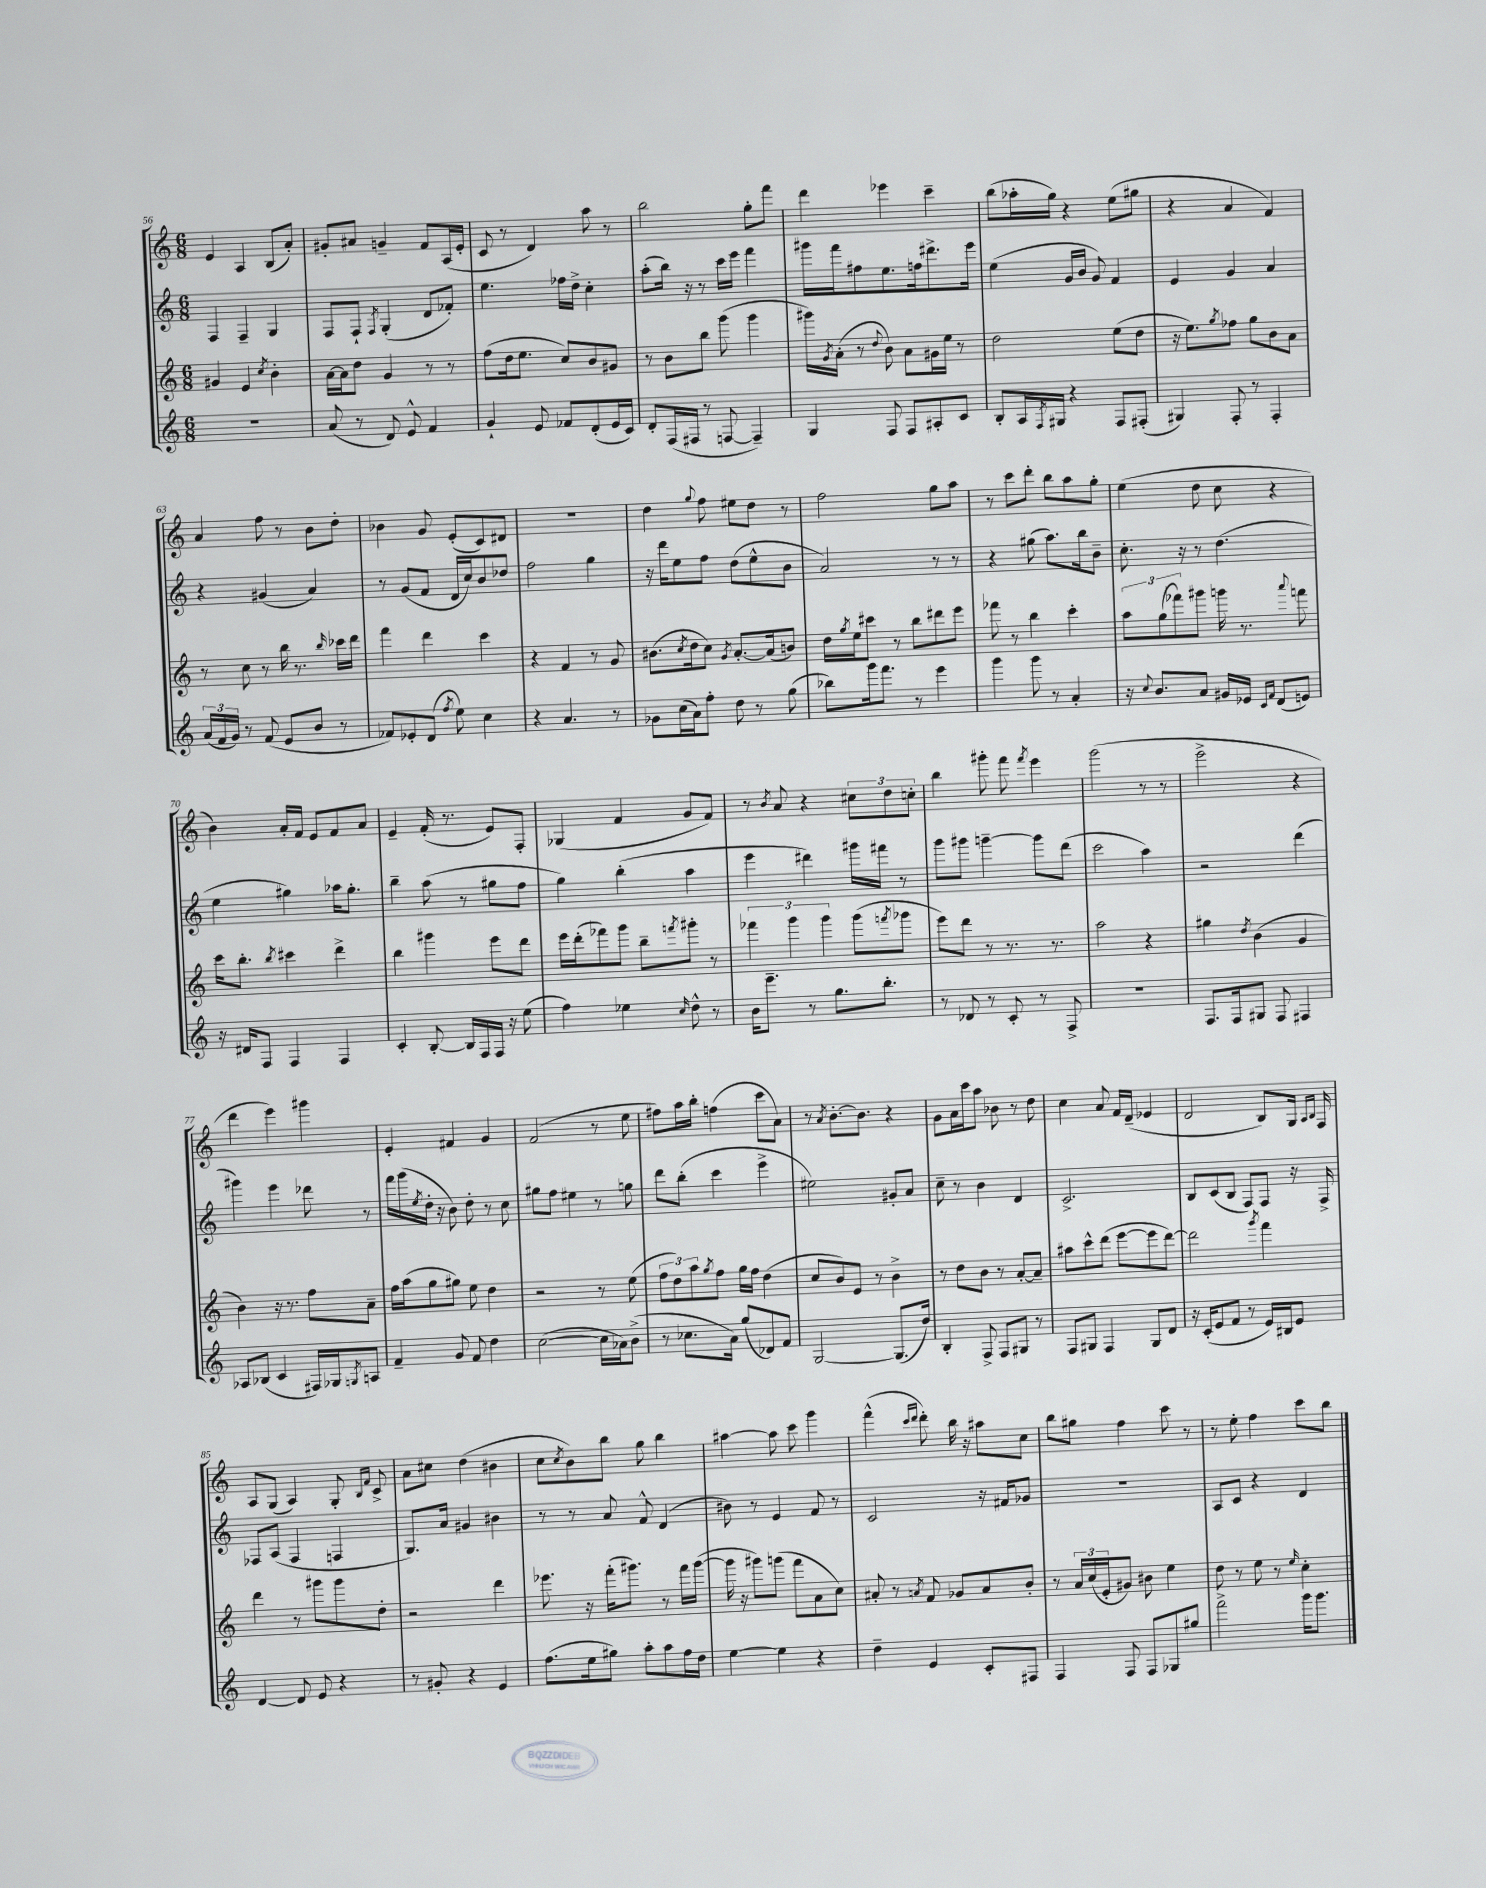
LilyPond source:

<<
\new StaffGroup <<
\new Staff = "s0" {
    \clef treble \key c \major \numericTimeSignature \time 6/8
    e'4 a4 b8( a'8-.) |
    gis'8-. ais'8 g'4-- f'8 a16( e'16-. |
    c'8 r8 d'4) a''8 r8 |
    b''2 g''8-. f'''8 |
    d'''4 ees'''4 c'''4-- |
    b''8( aes''16-. g''16) r4 e''8( gis''8 |
    r4 a'4 f'4) |
    a'4 f''8 r8 b'8 d''8-. |
    bes'4 g'8 e'8-.( c'8) dis'8 |
    R2. |
    d''4 \appoggiatura { g''8 } f''8 eis''8 d''8 r8 |
    f''2 g''8 a''8 |
    r8 c'''8 d'''8-. b''8 a''8 g''8-. |
    e''4( d''8 c''8 r4 |
    b'4) a'16-. f'16 e'8 f'8 a'8 |
    e'4-- f'16-.( r8. e'8) f8-. |
    ges4( f'4 g'8 f'8) |
    r8 \acciaccatura { b'8 } a'8 r4 \tuplet 3/2 { cis''8 d''8 c''8-. } |
    b''4 gis'''8-. f'''8 \acciaccatura { f'''8 } e'''4 |
    g'''2( r8 r8 |
    e'''2-> r4 |
    d'''4 e'''4) gis'''4 |
    e'4-. fis'4 g'4 |
    f'2( r8 e''8 |
    fis''8) a''16 b''16-. f''4( c'''8 a'8) |
    r8 \acciaccatura { a'8 } b'8.~-. b'8. r4 |
    g'8 a'16 c'''16 a''8 bes'8 r8 d''8 |
    c''4 a'8 f'16 d'16--( ees'4 |
    d'2 b8) g16 \grace { a16 b16 } f16 |
    a8 g8( a4) g8-. \grace { b16 f'16 } c'8-> |
    a'8 cis''8 d''4( bis'4 |
    c''8 \acciaccatura { c''8 } b'8) b''8 g''8 b''4 |
    ais''4~ ais''8 c'''8 g'''4 |
    f'''4-^( \grace { c'''16 d'''16 } d'''8-.) b''16 r16 ais''8 c''8 |
    b''8 gis''8 f''4 c'''8 r8 |
    r8 e''8-. f''4 c'''8 b''8 \bar "|." |
}
\new Staff = "s1" {
    \clef treble \key c \major \numericTimeSignature \time 6/8
    f4 f4-- g4 |
    f8 f8-! \acciaccatura { f8 } g4-.( d'8 fes'8-.) |
    e''4. fes''16 d''16-> c''4-. |
    a''8-.( b''16) r16 r8 c'''16 e'''16 f'''4 |
    gis'''16 f'''16 fis''8 e''8. f''16 dis'''8.-> e'''16 |
    e''4( g'16 b'16 g'8) f'4 |
    e'4 g'4 a'4 |
    r4 gis'4( a'4) |
    r8 g'8( f'8 d'16 c''16) b'8 des''8 |
    f''2 g''4 |
    r16 d'''16 e''8 f''8 d''8( e''8-^ b'8 |
    a'2) r8 r8 |
    r4 gis''8( a''8.) b''16 b'8-- |
    c''8.-. r16 r8 d''4.( |
    e''4 gis''4) aes''16 gis''8.-. |
    b''4-- a''8( r8 gis''8 f''8 |
    g''4) b''4-.( a''4 |
    e'''4 dis'''4) gis'''16 fis'''16 r8 |
    g'''8 gis'''8 g'''4~-- g'''8 d'''8( |
    c'''2 a''4) |
    r2 d'''4( |
    gis'''4) e'''4 des'''8 r8 |
    f'''16 g'''16( \acciaccatura { e''8 } d''16-. r16 b'8) d''8-. r8 c''8 |
    gis''8 f''8 eis''4 r8 g''8 |
    d'''8 b''8-.( c'''4 e'''4-> |
    eis''2) gis'8-. a'8 |
    c''8-- r8 b'4 d'4 |
    c'2.-> |
    b8 c'8( b8 f8) f8 r16 f16-> |
    fes8 a8( fes4 f4 |
    g8.) a'16 gis'4 bis'4 |
    r8 r8 a'8 f'8-^ d'4( |
    bis'8) r8 e'4 f'8 r8 |
    c'2 r16 fis'16 ges'8 |
    R2. |
    a8 c'8 r4 d'4 \bar "|." |
}
\new Staff = "s2" {
    \clef treble \key c \major \numericTimeSignature \time 6/8
    gis'4 e'4 \acciaccatura { c''8 } b'4-. |
    a'16~ a'16 d''8 g'4 r8 r8 |
    f''8( d''16 e''8. c''8) b'8 gis'8 |
    r8 b'8 b''8 g'''8( g'''4 |
    gis'''16) \acciaccatura { g'8 } a'16-.( r8 \appoggiatura { d''8 } b'8) a'8 gis'16 e''16 r8 |
    d''2 e''8( d''8 |
    r16 e''8.) \acciaccatura { g''8 } fes''8 g''8 b'8 a'8 |
    r8 c''8 r8 b''16 r8. \grace { b''16 } ces'''16 d'''16 |
    f'''4 d'''4 c'''4 |
    r4 f'4 r8 g'8 |
    bis'8.( \acciaccatura { c''8 } d''16 c''8) \acciaccatura { g'8 } a'8.~-. a'16( b'8) |
    d''16 \acciaccatura { g''8 } e''16 cis'''8 r8 b''8 dis'''8 e'''8 |
    fes'''8 r8 b''4 c'''4-. |
    \tuplet 3/2 { a''8 g''8( fes'''8) } gis'''8 g'''16 r8. \appoggiatura { a'''8 } f'''8 |
    c'''16 b''8.-. \acciaccatura { b''8 } cis'''4 d'''4-> |
    b''4 gis'''4 e'''8 d'''8 |
    e'''16 d'''16-.( fes'''8) g'''8 b''8-- \acciaccatura { f'''8 } gis'''8-. r8 |
    \tuplet 3/2 { fes'''4 g'''4 g'''4 } g'''8( \acciaccatura { f'''8 } ges'''8 |
    e'''8) d'''8 r8 r8. r8. |
    a''2 r4 |
    gis''4 \acciaccatura { d''8 } b'4( g'4 |
    b'4) r16 r8. f''8 a'8-- |
    f''16 a''16( g''8 gis''8) e''8 d''4 |
    r2 r8 e''8( |
    \tuplet 3/2 { f''8 d''8) a''8 } \acciaccatura { g''8 } f''8 g''16 f''16 d''4( |
    c''8 b'8) e'8 r8 b'4-> |
    r8 d''8 b'8 r8 a'8~-. a'8-- |
    ais''8 c'''8-^ d'''8( e'''8~ e'''8 d'''8~) |
    d'''2 \acciaccatura { g'''8 } f'''4 |
    d'''4 r8 gis'''8 gis'''8 d''8-. |
    r2 d'''4 |
    ees'''8. r16 f'''16-.( gis'''8.) r8 f'''16 gis'''16~( |
    gis'''16 r16 gis'''8) g'''8( f'''8 a'8 c''8) |
    ais'8-. r8 \acciaccatura { a'8 } f'8 ges'8 a'8 b'8-. |
    r8 \tuplet 3/2 { a'16 c''16( e'16-. } gis'8) bis'8 e''4 |
    d''8 r8 e''8 r8 \grace { e''16 } c''4-. \bar "|." |
}
\new Staff = "s3" {
    \clef treble \key c \major \numericTimeSignature \time 6/8
    R2. |
    a'8( r8 d'8) e'8-^ f'4 |
    g'4-! e'8 fes'8 d'8-.( e'16 c'16) |
    d'8-. f16( fis16 r8 f8~ f4--) |
    g4 f8 f8 ais8-. c'8 |
    b8-. a16 \acciaccatura { f8 } gis16 r4 f8 fis8-.( |
    gis4) f8-. r8 f4-. |
    \tuplet 3/2 { a'16( f'16 g'16) } r8 f'8( e'8 b'8 r8 |
    fes'8) ees'8-. d'8( \acciaccatura { f''8 } e''8) c''4 |
    r4 a'4. r8 |
    ges'8 c''16( a'16) f''8-. d''8 r8 g''8( |
    bes''8) g'''16 f'''8. r8 e'''4 |
    g'''4 g'''8 r8 a'4-. |
    r16 \appoggiatura { c''8 } b'8. a'8 gis'16 ees'16 \grace { c'16 f'16 } d'8( e'8) |
    r16 dis'16 f8 f4 f4 |
    c'4-. b8~-. b16 f16 f16 r16 e''8( |
    f''4) ees''4 \grace { c''16 } d''8-^ r8 |
    b'16 e'''8.-- r8 g''8. b''8.-. |
    r8 des'8 r8 c'8-. r8 f8-> |
    R2. |
    f8. f16 gis8 f8 fis4 |
    aes8 bes8( c'4 fis16) ges16 \acciaccatura { g8 } a8 |
    f'4-- g'8 f'8 d''4 |
    c''2~( c''16 aes'16) b'8->( |
    r8 ces''8. a'16) g''8( des'8) f'8 |
    g2~ g8.( d''16) |
    b4-. f8-> f8 gis8 r8 |
    f8 gis8 f4 gis8 d'8 |
    r16 c'16-.( e'8 f'8 r8 e'16) bis16 e'8 |
    d'4~ d'8 e'8 r4 |
    r8 gis'8-. r4 e'4 |
    f''8.( e''16 gis''8) a''8-. a''8 f''16 d''16 |
    e''4~ e''4 r4 |
    d''4-- e'4 c'8-. fis8 |
    f4 f8 f8 ges8 gis''8 |
    f'''2-> g'''16 g'''8. \bar "|." |
}
>>
>>
\layout { \context { \Score currentBarNumber = #56 } }
